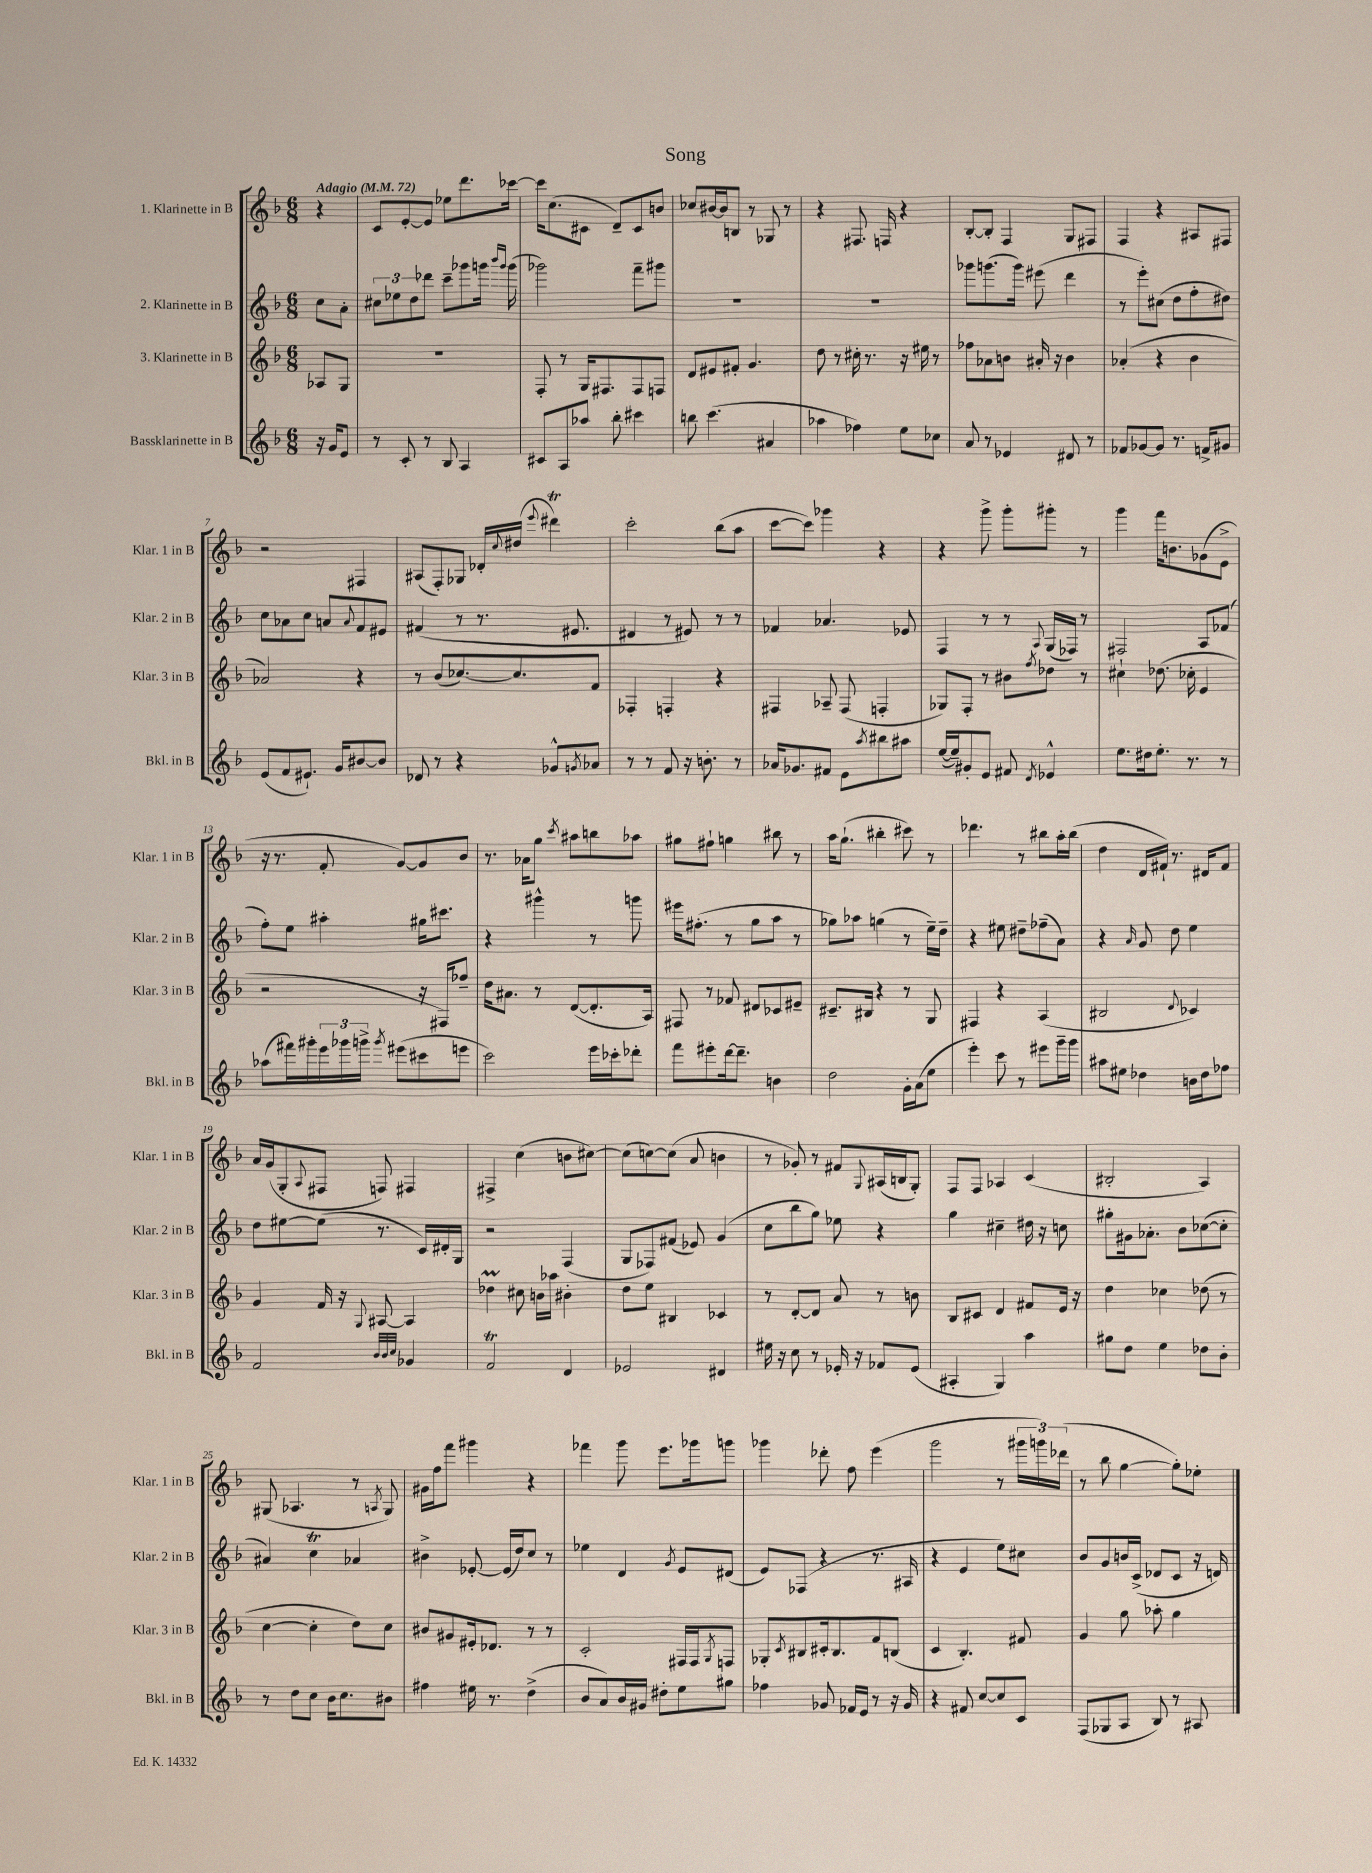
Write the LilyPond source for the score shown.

\header { title = "Song" }
<<
\new StaffGroup <<
\new Staff = "s0" \with { instrumentName = "1. Klarinette in B" shortInstrumentName = "Klar. 1 in B" } {
    \clef treble \key f \major \numericTimeSignature \time 6/8 \partial 4 \tempo "Adagio" 4 = 72
    r4 |
    c'8 e'8~-. e'8 ees''8 d'''8. ces'''16~ |
    ces'''16 c''8.( cis'8 d'8--) cis'8 b'8 |
    ces''8 bis'16~ bis'16 b8 r8 ges8 r8 |
    r4 fis8. f16 r4 |
    bes8~-. bes8-. f4 g8 fis8 |
    f4 r4 ais8 fis8 |
    r2 fis4 |
    ais8( f8-.) ges8 des'16-. \appoggiatura { c''8 } dis''16( \appoggiatura { e'''8 } dis'''4\trill) |
    c'''2-. bes''8( a''8 |
    c'''8~ c'''8) ges'''4 r4 |
    r4 g'''8-> g'''8-. gis'''8-. r8 |
    g'''4 f'''16 b'8. ges'8( e'8-> |
    r16 r8. f'8-. g'8~) g'8 bes'8 |
    r8. aes'16 g''8 \acciaccatura { c'''8 } ais''8 b''8 aes''8 |
    gis''8 fis''8-! g''4 bis''8 r8 |
    a''16 g''8.-!( bis''4-. cis'''8) r8 |
    des'''4. r8 bis''8 a''16-. bis''16( |
    d''4 d'16 fis'16-!) r8. dis'16 fis'8 |
    a'16 g'16( g8-. \appoggiatura { a8 } fis8 f8) fis4 |
    fis4-> c''4( b'8 cis''8~) |
    cis''8( c''8~) c''8( a'8 b'4 |
    r8 ges'8-.) r8 fis'8 \appoggiatura { g8 } ais16( b16 g8-.) |
    f8 f8 aes4 c'4( |
    bis2-. a4) |
    gis8( aes4. r8 \acciaccatura { a8 } gis8) |
    gis'16 f''16 f'''8 gis'''4 r4 |
    fes'''4 g'''8 e'''8. ges'''16 g'''8 |
    ges'''4 des'''8-. f''8 e'''4( |
    g'''2 r8 \tuplet 3/2 { gis'''16 g'''16) des'''16( } |
    r8 bes''8 g''4~ g''8-.) ees''8-. \bar "|." |
}
\new Staff = "s1" \with { instrumentName = "2. Klarinette in B" shortInstrumentName = "Klar. 2 in B" } {
    \clef treble \key f \major \numericTimeSignature \time 6/8 \partial 4
    c''8 a'8-. |
    \tuplet 3/2 { cis''8 ees''8 d''8 } des'''8 c'''8-- ges'''8 g'''16 \grace { bes'''16 g'''16 } g'''16( |
    ges'''2) f'''8-- gis'''8 |
    R2. |
    R2. |
    ges'''8 g'''8.( g'''16) eis'''8( d'''4 |
    r8 e'''8-.) cis''8( d''8 f''8-. dis''8) |
    c''8 aes'8 c''8 a'8 \appoggiatura { a'8 } f'8 eis'8 |
    fis'4( r8 r8. eis'8. |
    dis'4 r8 eis'8) r8 r8 |
    fes'4 aes'4. ees'8 |
    f4 r8 r8 \appoggiatura { a8 } g16( fes16) r8 |
    fis2 a8 fes'8( |
    f''8-.) e''8 ais''4-. gis''16 cis'''8. |
    r4 gis'''4-^ r8 g'''8 |
    eis'''16 fis''8.-.( r8 g''8 a''8 r8 |
    ges''8) aes''8 g''4( r8 e''16--) d''16-- |
    r4 eis''8 dis''8-- fes''8--( a'8) |
    r4 \grace { a'16 } g'8 d''8 e''4 |
    d''8 eis''8~ eis''8( r8. c'16) dis'16-. g16 |
    r2 f4( |
    g8 fes8) fis'8( ees'8) g'4( |
    c''8 bes''8 g''8) ees''8 r4 |
    g''4 cis''4-- dis''16 r16 c''8 |
    gis''8-. gis'16 aes'8.-. bes'8 ces''8~( ces''8-. |
    ais'4) c''4\trill aes'4 |
    bis'4-> ees'8~-. ees'16( d''16) c''8 r8 |
    ees''4 d'4 \acciaccatura { g'8 } e'8 dis'8( |
    e'8) fes8( r4 r8. ais16 |
    r4 e'4 e''8) cis''8 |
    bes'8 g'8 b'16 c'16->( des'8 c'8 r16 d'16) \bar "|." |
}
\new Staff = "s2" \with { instrumentName = "3. Klarinette in B" shortInstrumentName = "Klar. 3 in B" } {
    \clef treble \key f \major \numericTimeSignature \time 6/8 \partial 4
    aes8 g8 |
    R2. |
    f8-. r8 g16 fis8. fis8 f8 |
    d'8 eis'8 fis'8-. g'4. |
    d''8 r8 cis''16-. r8. r16 eis''16 r8 |
    fes''8 aes'8 b'8 ais'16-. r16 b'4 |
    aes'4-.( r4 bes'4 |
    aes'2) r4 |
    r8 bes'8( ces''8.~) ces''8. f'8 |
    fes4-. f4-. r4 |
    fis4 aes8-- fis8( f4-. |
    ges8) f8-. r8 bis'8 \acciaccatura { f''8 } des''8 r8 |
    cis''4-! des''8.( ces''16-. e'4 |
    r2 r16 fis16) fes''8-- |
    d''16 ais'8. r8 d'8~( d'8.-. a16) |
    fis8 r8 fes'8 dis'8 ces'8 eis'8-- |
    cis'8.-- bis16 r4 r8 g8 |
    fis4 r4 a4( |
    bis2 \appoggiatura { d'8 } ces'4) |
    g'4 f'16 r16 \appoggiatura { g8 } ais8~ ais4 |
    des''4\prall cis''8 b'16 aes''16 bis'4-. |
    d''8 e''8 bis4 ces'4 |
    r8 d'8~-. d'8 a'8 r8 b'8 |
    bes8 cis'8 d'4 fis'8 e'16 r16 |
    d''4 ces''4 des''8( r8 |
    c''4~ c''4-. d''8) c''8 |
    bis'8 gis'8 eis'16-. des'8. r8 r8 |
    c'2-. fis16 fis16 \acciaccatura { g8 } f8 |
    ges8-. \acciaccatura { c'8 } bis8 cis'16-. bis8. f'8 b8( |
    c'4 bes4.-.) fis'8 |
    g'4 g''8 aes''8-. g''4 \bar "|." |
}
\new Staff = "s3" \with { instrumentName = "Bassklarinette in B" shortInstrumentName = "Bkl. in B" } {
    \clef treble \key f \major \numericTimeSignature \time 6/8 \partial 4
    r16 g'16 e'8 |
    r8 c'8-. r8 bes8 a4 |
    cis'8 a8 aes''8 bes''8-. cis'''4 |
    b''8 c'''4.( ais'4 |
    aes''4 fes''4) e''8 ces''8 |
    a'8 r8 ees'4 dis'8 r8 |
    fes'8 ges'8~ ges'8 r8. f'16-> gis'8 |
    e'8( f'8 eis'8.-!) g'16 bis'8~ bis'8 |
    des'8 r8 r4 ges'8-^ \acciaccatura { g'8 } aes'8 |
    r8 r8 f'8 r16 b'8.-. r8 |
    aes'16 ges'8. fis'8 e'8 \acciaccatura { a''8 } bis''8 ais''8 |
    e''16~( e''16--) gis'8-. e'8 fis'8 \acciaccatura { d'8 } ees'4-^ |
    e''8. dis''16 e''8.-. r8. r8 |
    aes''8( fis'''16) gis'''16-. \tuplet 3/2 { e'''16 ges'''16 g'''16-> } \acciaccatura { g'''8 } eis'''8( cis'''8 e'''8 |
    c'''2) e'''16 ces'''16-. des'''8-. |
    f'''8 eis'''8-. d'''16~ d'''8.-- b'4 |
    d''2 g'16-. a'16( e''8 |
    e'''4-.) c'''8 r8 eis'''8 g'''16-- g'''16 |
    ais''8 eis''8 des''4 b'16 des''16 fes''8 |
    f'2 \grace { bes'32 bes'32 c''32 } ges'4 |
    f'2\trill d'4 |
    ees'2 dis'4 |
    eis''16 r16 c''8 r8 ees'16-. r16 fes'8 ees'8( |
    ais4-. g4) a''4 |
    gis''8 d''8 e''4 des''8 bes'8-. |
    r8 d''8 c''8 bes'16 c''8. bis'8 |
    fis''4 eis''16 r8. d''4->( |
    bes'8 a'8) bes'16 gis'16 dis''8-. e''8 gis''8 |
    fes''4 ges'8 fes'16 e'16 r8 r16 ges'16 |
    r4 fis'8 c''8~ c''8 c'8 |
    f8( ges8 a8 bes8) r8 ais8 \bar "|." |
}
>>
>>
